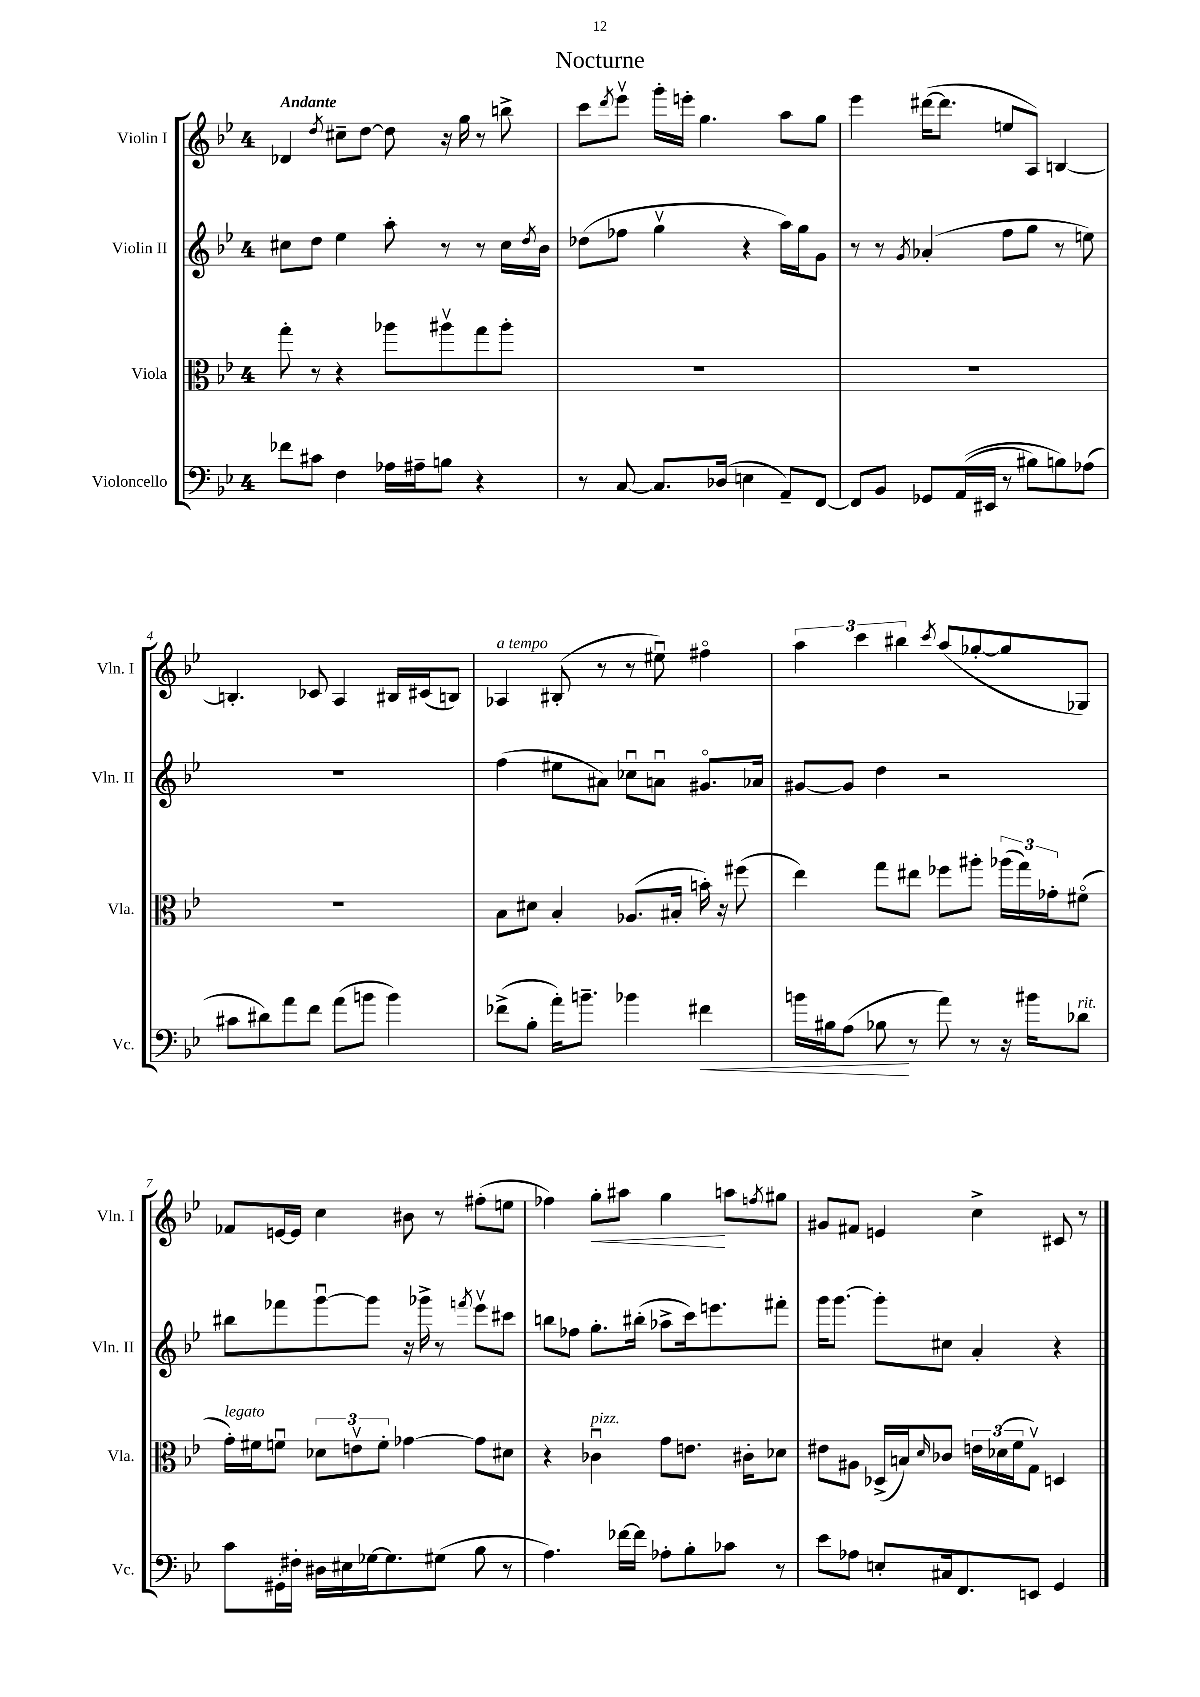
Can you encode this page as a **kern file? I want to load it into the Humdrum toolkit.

**kern	**kern	**kern	**kern
*staff4	*staff3	*staff2	*staff1
*clefF4	*clefC3	*clefG2	*clefG2
*k[b-e-]	*k[b-e-]	*k[b-e-]	*k[b-e-]
*M4/4	*M4/4	*M4/4	*M4/4
8f-	8gg'	8cc#	4d-
8c#	8r	8dd	.
.	.	.	8qdd
4F	4r	4ee-	8cc#~
.	.	.	[8dd
16A-	8aa-	8aa'	8dd]
16A#~	.	.	.
8B	8aa#v	8r	16r
.	.	.	16gg
4r	8gg	8r	8r
.	8aa#'	16cc#	8bb^
.	.	8qdd	.
.	.	16b-	.
=	=	=	=
8r	1r	(8dd-	8ccc
.	.	.	8qddd
[8C	.	8ff-	8eee-v
8.C]	.	4ggv	16ggg'
.	.	.	16eee'
.	.	.	4.gg
(16D-	.	.	.
4E	.	4r	.
8AA~)	.	16aa)	8aa
.	.	16gg	.
[8FF	.	8g	8gg
=	=	=	=
8FF]	1r	8r	4eee-
8BB-	.	8r	.
.	.	8qg	.
8GG-	.	(4a-'	([16ddd#
.	.	.	8.ddd#]
&((16AA	.	.	.
16EE#	.	.	.
8r	.	8ff	8ee
8B#)	.	8gg	8A)
8B&)	.	8r	[4B
(8A-	.	8ee)	.
=	=	=	=
8c#	1r	1r	4.B']
8d#)	.	.	.
8a	.	.	.
8f	.	.	8c-
(8a	.	.	4A
8b	.	.	.
4b)	.	.	16B#
.	.	.	(16c#
.	.	.	8B)
=	=	=	=
(8f-^	8B-	(4ff	4A-
8B-'	8d#	.	.
16a')	4B-'	8ee#	(8B#'
8.b~	.	.	.
.	.	8a#)	8r
4b-	(8.A-	8cc-u	8r
.	.	8au	8ee#u)
.	16B#'	.	.
4f#	16b')	8.g#o	4ff#o
.	16r	.	.
.	(8ff#	.	.
.	.	16a-	.
=	=	=	=
16b	4ee-)	[8g#	6aa
16B#	.	.	.
(8A	.	8g#]	.
.	.	.	6ccc
8B-	8gg	4dd	.
.	.	.	6bb#
8r	8ee#	.	.
.	.	.	8qccc
8a)	8ff-	2r	(8aa
8r	8aa#'	.	[8gg-'
16r	(24aa-	.	8gg-]
.	24gg)	.	.
16b#	.	.	.
.	24g-'	.	.
8d-	(8f#o	.	8G-)
=	=	=	=
8c	16g')	8bb#	8f-
.	16f#	.	.
16GG#'	8fu	8fff-	[16e
16F#'	.	.	16e]
16D#	12d-	[8gggu	4cc
16E#	.	.	.
.	12ev	.	.
[16G-	.	8ggg]	.
.	12f'	.	.
8.G-]	.	.	.
.	[4g-	16r	8b#
.	.	16ggg-^	.
(8G#	.	8r	8r
.	.	8qfff	.
8B-	8g-]	8eee-v	(8ff#'
8r	8d#	8ccc#	8ee
=	=	=	=
4.A)	4r	8bb	4ff-)
.	.	8ff-	.
.	4c-u	8.gg'	8gg'
[16f-	.	.	8aa#
16f-]	.	(16bb#'	.
8A-'	8g	8aa-^	4gg
8B-'	8.e	16ccc)	.
.	.	8.eee	.
8c-	.	.	8aa
.	16c#'	.	.
.	.	.	8qff
8r	8d-	8fff#'	8gg#
=	=	=	=
8e-	8e#	16ggg	8g#
.	.	[8.ggg	.
8A-	8A#	.	8f#
8E'	(16D-^	8ggg']	4e
.	16B)	.	.
.	16qqd	.	.
16C#	8c-	8cc#	.
8.FF	.	.	.
.	24e	4a'	4cc^
.	(24d-	.	.
.	24f	.	.
8EE	8Gv)	.	.
4GG	4D	4r	8c#
.	.	.	8r
==	==	==	==
*-	*-	*-	*-
